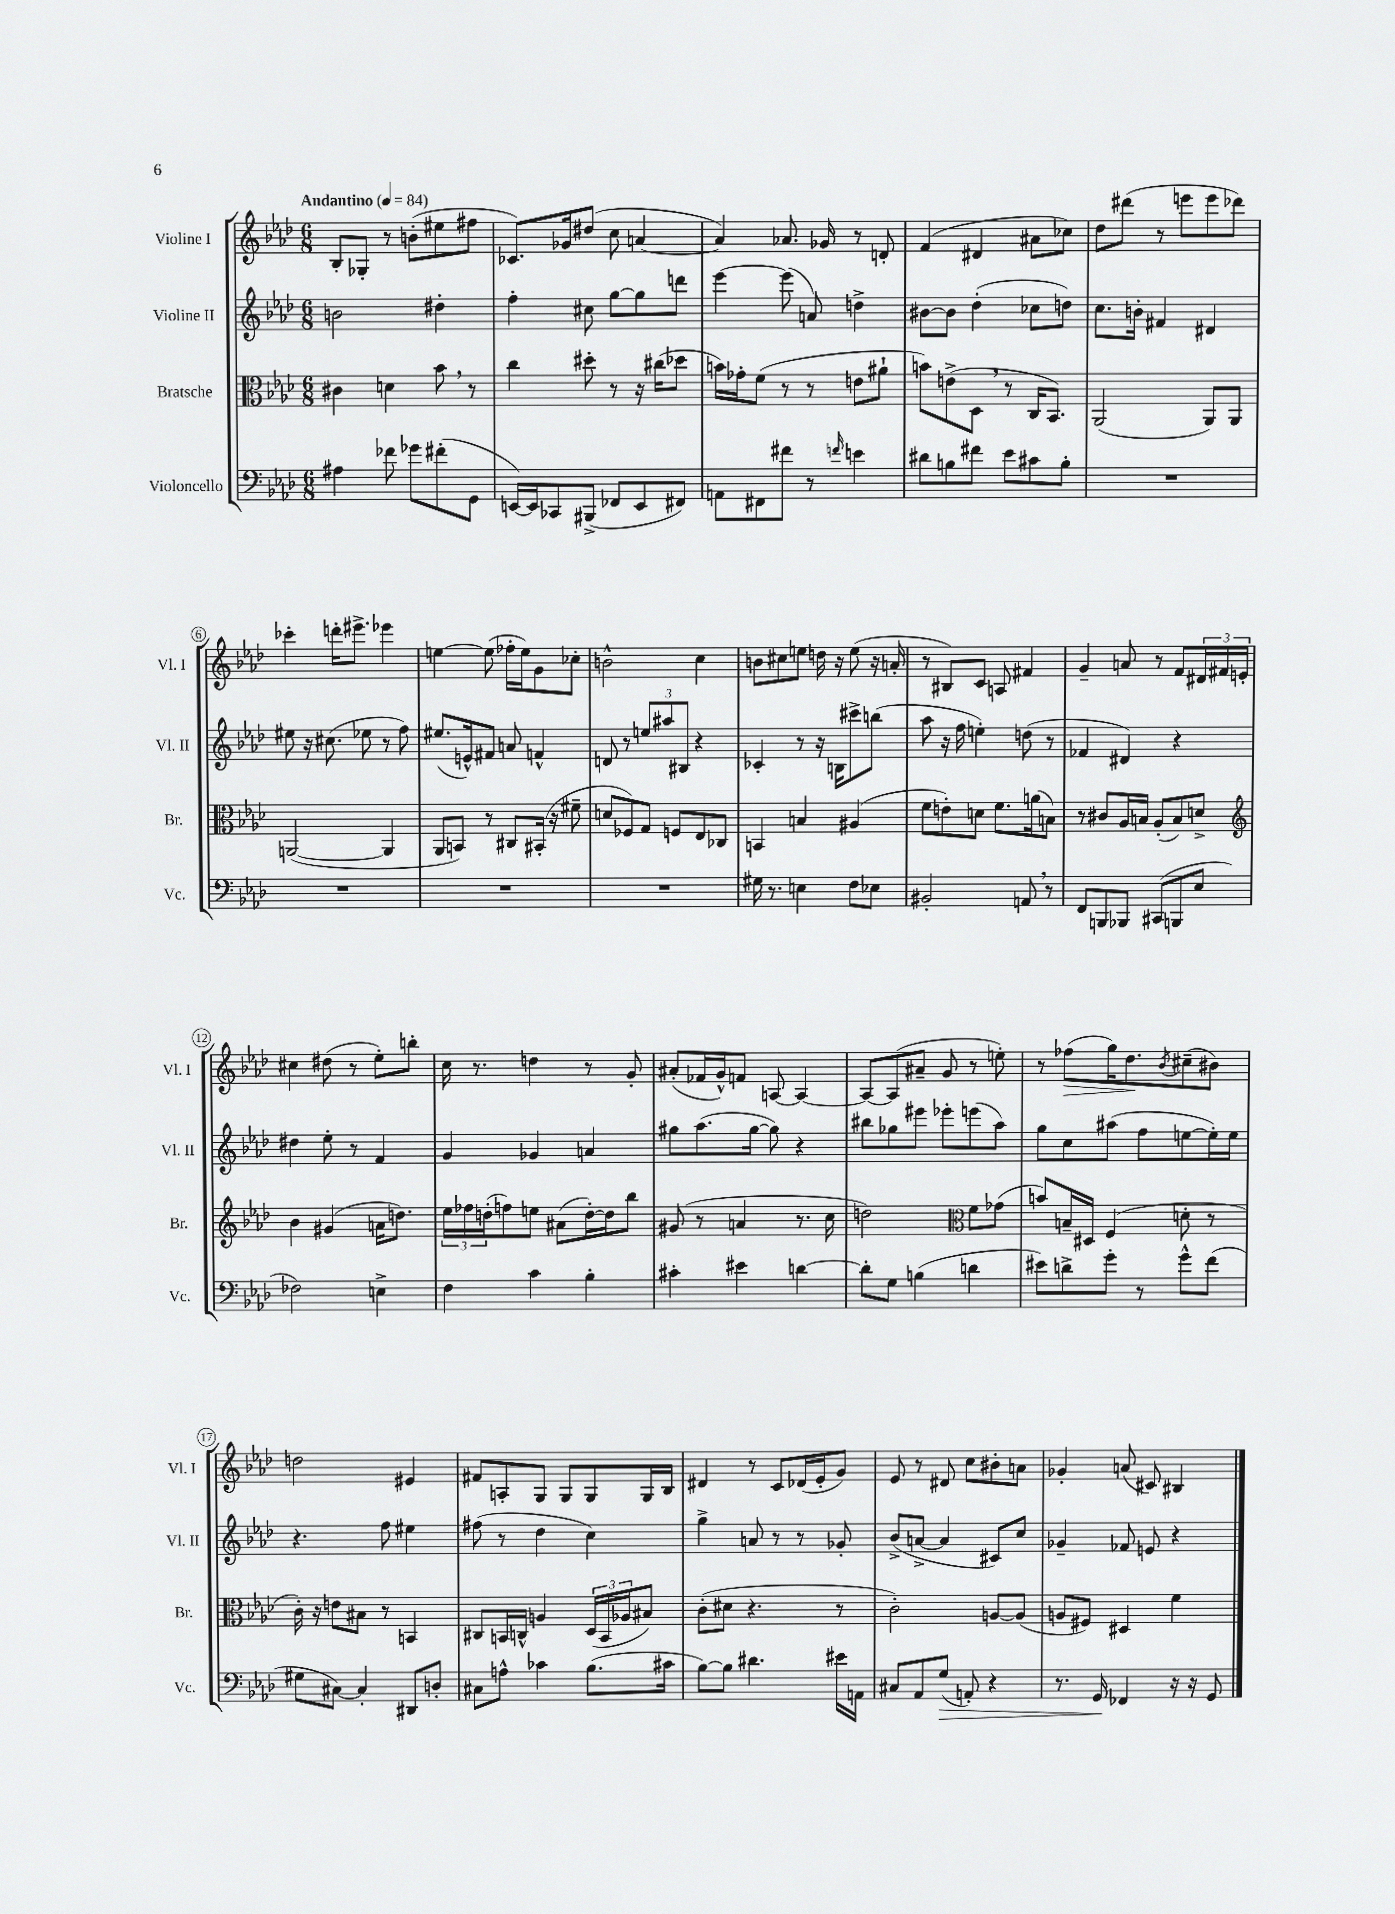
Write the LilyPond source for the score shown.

<<
\new StaffGroup <<
\new Staff = "s0" \with { instrumentName = "Violine I" shortInstrumentName = "Vl. I" } {
    \clef treble \key aes \major \numericTimeSignature \time 6/8 \tempo "Andantino" 4 = 84
    bes8-. ges8-. r8 b'8-.( eis''8 fis''8 |
    ces'8.) ges'16 dis''8( c''8 a'4~ |
    a'4) aes'8. ges'16 r8 d'8-. |
    f'4( dis'4 ais'8 ces''8) |
    des''8 dis'''8( r8 e'''8 e'''8 des'''8) |
    ces'''4-. d'''16-. eis'''8.-> ees'''4 |
    e''4~ e''8( fes''16-. e''16) g'8 ces''8-. |
    b'2-^ c''4 |
    b'8 cis''8 e''8 d''16 r16 e''8( r16 a'16-. |
    r8 bis8) c'8 a8 fis'4 |
    g'4-- a'8 r8 f'8 \tuplet 3/2 { dis'16 fis'16 e'16-. } |
    cis''4 dis''8( r8 ees''8-.) b''8-. |
    c''16 r8. d''4 r8 g'8-. |
    ais'8-.( fes'16 g'16-^) f'8 a8~ a4~ |
    a8~ a8( ais'8-- g'8 r8 e''8-.) |
    r8 fes''8\>( g''16) des''8.\! \acciaccatura { bes'8 } cis''8--( bis'8) |
    d''2 eis'4 |
    fis'8 a8-. g8 g8 g8 g16 bes16 |
    dis'4 r8 c'8 des'16( ees'16-. g'8) |
    ees'8 r8 dis'8 c''8 bis'8-. a'8 |
    ges'4-. a'8( cis'8) bis4 \bar "|." |
}
\new Staff = "s1" \with { instrumentName = "Violine II" shortInstrumentName = "Vl. II" } {
    \clef treble \key aes \major \numericTimeSignature \time 6/8
    b'2 dis''4-. |
    f''4-. cis''8 g''8~ g''8 d'''8 |
    ees'''4~ ees'''8( a'8) d''4-> |
    bis'8~ bis'8 des''4-.( ces''8 d''8) |
    c''8. b'16-. fis'4 dis'4 |
    eis''8 r16 cis''8.( ees''8 r8 f''8) |
    eis''8.( e'16-^) fis'8 a'8 f'4-^ |
    d'8 r8 \tuplet 3/2 { e''8 ais''8 bis8 } r4 |
    ces'4-. r8 r16 b16 cis'''8-> b''8( |
    aes''8 r16 f''16 e''4-.) d''8( r8 |
    fes'4 dis'4) r4 |
    dis''4 ees''8-. r8 f'4 |
    g'4 ges'4 a'4 |
    gis''8 aes''8.( gis''16~ gis''8) r4 |
    bis''8 ges''8 eis'''8 ees'''8-. e'''8( aes''8) |
    g''8 c''8 ais''8( f''8 e''8~ e''16-.) e''16 |
    r4. f''8 eis''4 |
    fis''8( r8 des''4 c''4) |
    g''4-> a'8 r8 r8 ges'8-. |
    bes'8->( a'8~-> a'4 cis'8) c''8 |
    ges'4-- fes'8 e'8 r4 \bar "|." |
}
\new Staff = "s2" \with { instrumentName = "Bratsche" shortInstrumentName = "Br." } {
    \clef alto \key aes \major \numericTimeSignature \time 6/8
    cis'4 d'4 bes'8 \breathe r8 |
    c''4 dis''8-. r8 r16 cis''16( des''8 |
    b'16) ges'16-. f'8( r8 r8 e'8 ais'8-! |
    b'8) e'8->( des8 \breathe r8 c16 bes,8.) |
    aes,2( aes,8) aes,8 |
    a,2~( a,4 |
    aes,8 b,8) r8 cis8 bis,16-.( r16 fis'8-- |
    d'8 fes8) g8 f8 ees8 ces8 |
    b,4 b4 ais4( |
    f'8 e'8-.) d'8 f'8. a'16( b8) |
    r8 cis'8 aes16 b16 aes8-.( b8) d'8-> |
    \clef treble bes'4 gis'4( a'16 d''8.) |
    \tuplet 3/2 { ees''16 fes''16 d''16-.( } f''8) e''8 ais'8( d''16~-.) d''16 bes''8 |
    gis'8( r8 a'4 r8. c''16 |
    d''2) \clef alto f'8 ges'8( |
    b'8) b16-- dis16 f4( d'8-. r8 |
    c'16-.) r16 e'8 bis8 r8 b,4 |
    cis8 b,16 c16-^ a4 \tuplet 3/2 { des16( b,16 aes16 } bis8) |
    c'8-.( dis'8 r4. r8 |
    c'2-.) a8~ a8( |
    a8 fis8) dis4 f'4 \bar "|." |
}
\new Staff = "s3" \with { instrumentName = "Violoncello" shortInstrumentName = "Vc." } {
    \clef bass \key aes \major \numericTimeSignature \time 6/8
    ais4 fes'8 ges'8 fis'8-.( g,8 |
    e,16~) e,16 ces,8 bis,,8->( fes,8 e,8 fis,8) |
    a,8 fis,8 fis'8 r8 \grace { f'16 } e'4 |
    dis'8 b8 fis'8 ees'8 cis'8 b8-. |
    R2. |
    R2. |
    R2. |
    R2. |
    gis16 r8. e4 f8 ees8 |
    bis,2-. a,8 \breathe r8 |
    f,8 b,,8 bes,,8 cis,8( b,,8 ees8 |
    fes2) e4-> |
    f4 c'4 bes4-. |
    cis'4-. eis'4 d'4~ |
    d'8-. g8 b4( d'4 |
    eis'8) d'8-> g'8-. r8 g'8-^ f'8( |
    gis8 cis8~) cis4-. dis,8 d8-. |
    cis8 a8-^ ces'4 bes8.( cis'16 |
    bes8~) bes8 dis'4. eis'16 a,16 |
    cis8 aes,8 g8\>( a,8-.) r4 |
    r8. g,16\! fes,4 r16 r16 g,8 \bar "|." |
}
>>
>>
\layout { \context { \Score \override BarNumber.stencil = #(make-stencil-circler 0.1 0.3 ly:text-interface::print) } }
